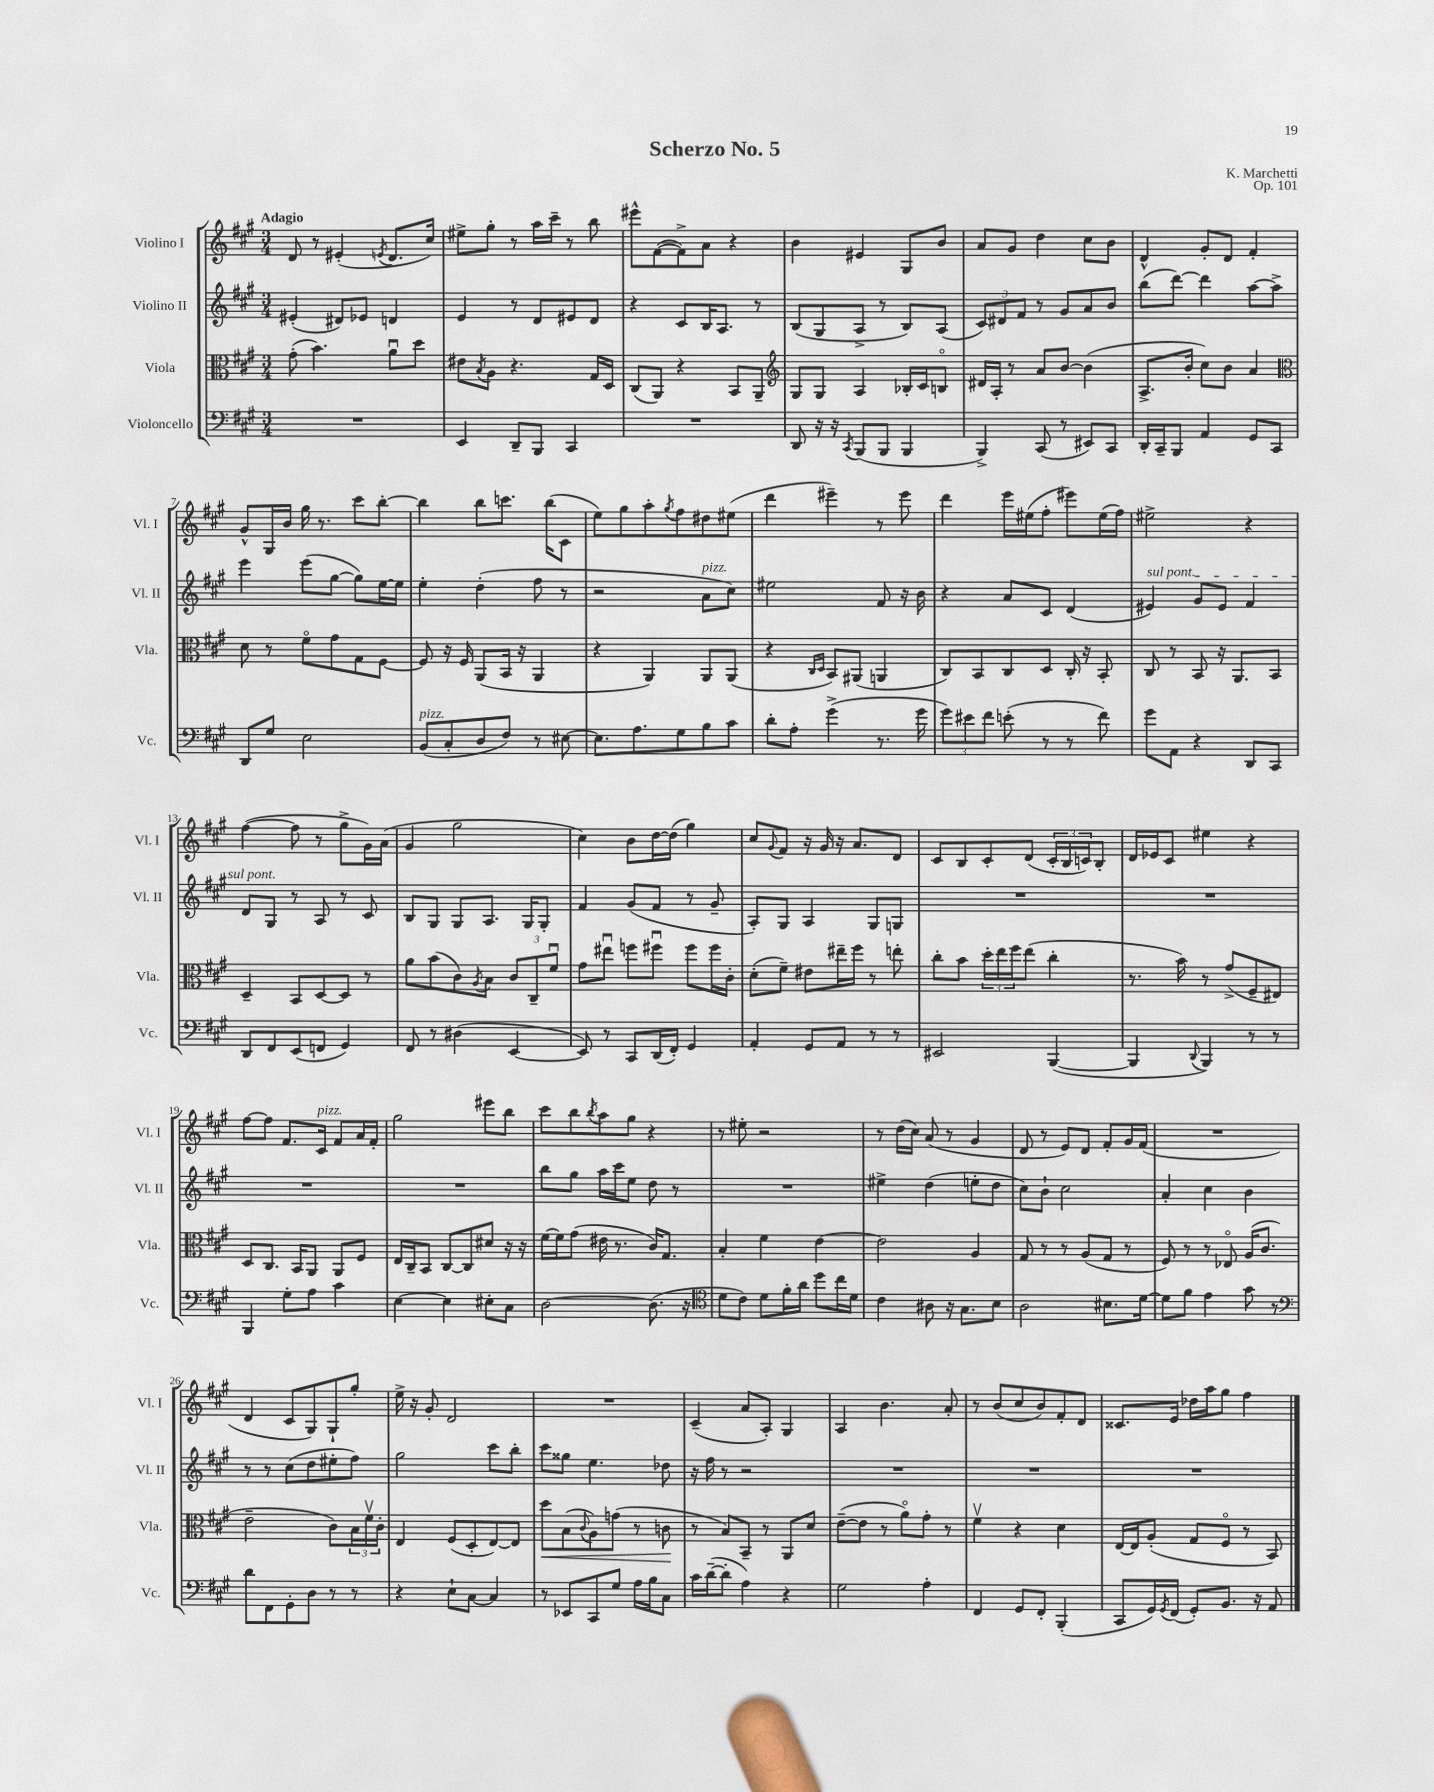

**kern	**kern	**dynam	**kern	**kern
*part4	*part3	*part3	*part2	*part1
*staff4	*staff3	*staff3	*staff2	*staff1
*I"Violoncello	*I"Viola	*	*I"Violino II	*I"Violino I
*I'Vc.	*I'Vla.	*	*I'Vl. II	*I'Vl. I
*clefF4	*clefC3	*	*clefG2	*clefG2
*k[f#c#g#]	*k[f#c#g#]	*	*k[f#c#g#]	*k[f#c#g#]
*M3/4	*M3/4	*	*M3/4	*M3/4
=1	=1	=1	=1	=1
!	!	!	!	!LO:TX:a:B:t=Adagio
2.r	(8g#'\	.	(4e#X'/	8d/
.	4.b\)	.	.	8r
.	.	.	8d#X/L)	(4e#X'/
.	.	.	8e-X/J	.
.	.	.	.	8qen/
.	8au\L	.	4dn/	8.d/L
.	8dd\J	.	.	.
.	.	.	.	16cc#/Jk)
=2	=2	=2	=2	=2
4EE/	8e#X\L	.	4e/	8ee#X^\L
.	8qB/	.	.	.
.	8A\J	.	.	8gg#'\J
8DD~/L	4.r	.	8r	8r
8BBB/J	.	.	8d/L	16aa\LL
.	.	.	.	16ccc#~\JJ
4CC#/	.	.	8e#X/	8r
.	16G#/LL	.	8d/J	8bb\
.	16D/JJ	.	.	.
=3	=3	=3	=3	=3
2.r	(8C#/L	.	4r	8eee#X^^\L
.	8AA/J)	.	.	([8f#\
.	4r	.	8c#/L	8f#^\])
.	.	.	16B/K	8a\J
.	.	.	8.A/J	.
.	8BB/L	.	.	4r
.	8AA~/J	.	8r	.
=4	=4	=4	=4	=4
*	*clefG2	*	*	*
8DD/	8G#/L	.	(8B/L	4b\
16r	8G#/J	.	8G#/	.
16r	.	.	.	.
8qCC#/	.	.	.	.
(8BBB/L	4A/	.	8A^/J	4e#X/
8BBB/J	.	.	8r	.
4BBB/	16B-X'/LL	.	8B/L)	8G#/L
.	16c#/J	.	.	.
.	8Bn/J	.	(8A/J	8b/J
=5	=5	=5	=5	=5
4BBB^/)	16d#X/LL	.	12c#/L)	8a/L
.	16A'/JJ	.	.	.
.	.	.	12d#X/	.
.	8r	.	.	8g#/J
.	.	.	12f#/J	.
(8CC#/	8a/L	.	8r	4dd\
8r	[8b/J	.	8g#/L	.
8EE#X/L)	(4b\]	.	8a/	8cc#\L
8CC#/J	.	.	8b/J	8b\J
=6	=6	=6	=6	=6
16DD'/LL	8.A^/L	.	(8bb\L	4d^^/
16CC#~/J	.	.	.	.
8BBB/J	.	.	[8ddd\J)	.
.	16b'/Jk	.	.	.
4AA/	8cc#\L)	.	4ddd\]	8g#'/L
.	8b\J	.	.	8d/J
8GG#/L	4a/	.	[8aa\L	4f#'/
8CC#/J	.	.	8aa^\J]	.
!!LO:LB:g=z
=7	=7	=7	=7	=7
*	*clefC3	*	*	*
8DD/L	8d\	.	4eee\	8g#^^/L
8G#/J	8r	.	.	16G#/L
.	.	.	.	16b/JJ
2E\	8f#\L	.	(8eee\L	16gg#\
.	.	.	.	8.r
.	8g#\	.	[8gg#\J	.
.	8G#\	.	8gg#\L])	8ccc#\L
.	[8F#\J	.	[16ee\L	[8bb'\J
.	.	.	16ee\JJ]	.
=8	=8	=8	=8	=8
!LO:TX:a:i:t=pizz.	!	!	!	!
(8BB/L	8F#/]	.	4ee'\	4bb\]
8C#'/	16r	.	.	.
.	16F#/	.	.	.
8D/	(8AA/L	.	(4dd'\	8bb\L
8F#/J)	16BB/Jk	.	.	8.cccn\J
.	16r	.	.	.
8r	4AA/	.	8ff#\	.
.	.	.	.	(16bb\KL
[8E#X\	.	.	8r	8c#\J
=9	=9	=9	=9	=9
8.E#\L]	4r	.	2r	8ee\L)
.	.	.	.	8gg#\
8.A\	.	.	.	.
.	4AA/)	.	.	8aa'\
.	.	.	.	8qgg#/
8G#\	.	.	.	8ff#\
!	!	!	!LO:TX:a:i:t=pizz.	!
8B\	8AA/L	.	8a\L	8dd#X\
8c#\J	(8AA/J	.	8cc#\J)	(8ee#X\J
=10	=10	=10	=10	=10
8d'\L	4r	.	2ee#X\	4ddd\
8A'\J	.	.	.	.
.	16qqC#/LL	.	.	.
.	16qqD/JJ	.	.	.
(4g#^\	8BB/L)	.	.	4eee#X~\)
.	(8AA#X/J	.	.	.
8.r	4AAn/	.	8f#/	8r
.	.	.	16r	8eee#\
16g#\	.	.	16b\	.
=11	=11	=11	=11	=11
12g#\L)	8C#/L)	.	4r	4ddd\
12e#X\	.	.	.	.
.	8BB/	.	.	.
12f#\J	.	.	.	.
(8en'\	8C#/	.	8a/L	16eee\LL
.	.	.	.	(16ee#X\J
8r	8D/J	.	8c#/J	8ff#'\J
8r	16C#'/	.	(4d/	8eee#X\L)
.	16r	.	.	.
8f#\)	8BB'/	.	.	(16ee#\L
.	.	.	.	16ff#\JJ)
=12	=12	=12	=12	=12
!	!	!	!LO:TX:a:i:t=sul pont.	!
8g#\L	8C#/	.	4e#X/)	2ee#X^\
8AA\J	8r	.	.	.
4r	8BB/	.	8g#/L	.
.	16r	.	8e#/J	.
.	8.AA/L	.	.	.
8DD/L	.	.	4f#/	4r
8CC#/J	8BB/J	.	.	.
!!LO:LB:g=z
=13	=13	=13	=13	=13
8DD/L	4D~/	.	8d/L	([4ff#\
8FF#/	.	.	8G#/J	.
(8EE/	8BB/L	.	8r	8ff#\]
8FFn/J	[8D/	.	8A/	8r
4GG#/)	8D/J]	.	8r	8gg#^\L
.	8r	.	8c#/	16g#\L)
.	.	.	.	(16a\JJ
=14	=14	=14	=14	=14
8FF#/	8a\L	.	8B/L	4g#/
8r	(8b\	.	8G#/J	.
(4D#X\	8c#\)	.	8G#/L	2gg#\
.	8qA/	.	.	.
.	8B\J	.	8.A/J	.
[4EE/	12c#/L	.	.	.
.	.	.	16G#/KL	.
.	12C#~/	.	.	.
.	.	.	8G#'/J	.
.	12f#u/J	.	.	.
=15	=15	=15	=15	=15
8EE/])	8g#\L	.	4f#/	4cc#\)
8r	8ee#Xu\J	.	.	.
8CC#/L	8ffn\L	.	(8g#/L	8b\L
(16DD/L	8ff#Xu\J	.	8f#/J	[16dd\L
16FF#'/JJ)	.	.	.	(16dd\JJ]
4GG#/	8ff#\L	.	8r	4gg#\)
.	16ff#\L	.	8g#~/	.
.	16c#'\JJ	.	.	.
=16	=16	=16	=16	=16
4AA'/	(8d'\L	.	8A'/L)	8cc#/L
.	.	.	.	8qqg#/
.	8f#~\J)	.	8G#/J	8f#/J
8GG#/L	8e#X\L	.	4A/	16r
.	.	.	.	16g#/
8AA/J	16ee#X~\L	.	.	16r
.	16ff#\JJ	.	.	8.a/L
8r	8r	.	8G#/L	.
8r	8een'\	.	8Gn/J	8d/J
=17	=17	=17	=17	=17
2EE#X/	8cc#'\L	.	2.r	8c#/L
.	8b\J	.	.	8B/
.	24dd'\LL	.	.	8c#'/
.	24ee\	.	.	.
.	24ff#\J	.	.	.
.	(8ee\J	.	.	(8d/J
([4BBB/	4cc#'\	.	.	24c#'/LL
.	.	.	.	24B/
.	.	.	.	24cn/J)
.	.	.	.	8B'/J
=18	=18	=18	=18	=18
4BBB/]	8.r	.	2.r	16d/LL
.	.	.	.	16e-X/J
.	.	.	.	8c#/J
.	16b\)	.	.	.
8qqDD/	.	.	.	.
4BBB/)	8r	.	.	4ee#X\
.	(8g#^/L	.	.	.
8r	8F#~/	.	.	4r
8r	8E#X/J)	.	.	.
!!LO:LB:g=z
=19	=19	=19	=19	=19
4BBB/	8D/L	.	2.r	[8ff#\L
.	8.C#/J	.	.	8ff#\J]
8G#'\L	.	.	.	8.f#/L
.	16BB/KL	.	.	.
8A\J	8AA/J	.	.	.
!	!	!	!	!LO:TX:a:i:t=pizz.
.	.	.	.	16c#/Jk
4c#\	8AA/L	.	.	8f#/L
.	8F#/J	.	.	16a/L
.	.	.	.	16f#'/JJ
=20	=20	=20	=20	=20
[4E\	16E/LL	.	2.r	2gg#\
.	16C#~/J	.	.	.
.	8BB/J	.	.	.
4E\]	[8C#/L	.	.	.
.	8C#/]	.	.	.
8E#X'\L	8d#X/J	.	.	8eee#X\L
8C#\J	16r	.	.	8bb\J
.	16r	.	.	.
=21	=21	=21	=21	=21
[2D\	[16f#\LL	.	8bb\L	8ccc#\L
.	16f#\J]	.	.	.
.	(8g#\J	.	8gg#\J	8bb\
.	.	.	.	8qbb/
.	16e#X\	.	16aa\LL	8aa\
.	8.r	.	16ccc#\J	.
.	.	.	8ee\J	8gg#\J
(8.D\]	16c#/KL)	.	8dd\	4r
.	8.G#/J	.	.	.
.	.	.	8r	.
16r	.	.	.	.
=22	=22	=22	=22	=22
*clefC4	*	*	*	*
8d\L	4B'/	.	2.r	8r
8c#\J)	.	.	.	8ee#X'\
8d\L	4f#\	.	.	2r
16f#'\L	.	.	.	.
16a\JJ	.	.	.	.
8dd\L	[4e\	.	.	.
16cc#\L	.	.	.	.
16d\JJ	.	.	.	.
=23	=23	=23	=23	=23
4c#\	2e\]	.	4ee#X^\	8r
.	.	.	.	(16dd\LL
.	.	.	.	16cc#\JJ)
8A#X\	.	.	(4dd\	(8a/
16r	.	.	.	8r
8.G#\L	.	.	.	.
.	4A/	.	8een'\L	4g#/
8B\J	.	.	8dd\J	.
=24	=24	=24	=24	=24
2A\	8G#/	.	8cc#\L)	8d/
.	8r	.	8b`\J	8r
.	8r	.	2cc#\	8e/L)
.	(8A/L	.	.	8d/J
8.B#X\L	8G#/J	.	.	8f#'/L
.	8r	.	.	16g#/L
[16d\Jk	.	.	.	(16f#/JJ
=25	=25	=25	=25	=25
8d\L]	8F#/)	.	4a'/	2.r
8f#\J	8r	.	.	.
4e\	8r	.	4cc#\	.
.	8E-X/	.	.	.
8g#\	(16A/KL	.	4b\	.
.	8.c#/J	.	.	.
8r	.	.	.	.
!!LO:LB:g=z
=26	=26	=26	=26	=26
*clefF4	*	*	*	*
8d\L	2e~\	.	8r	4d/
8FF#\	.	.	8r	.
8GG#'\	.	.	(8cc#\L	8c#/L
8D\J	.	.	8dd\	8G#/)
8r	8c#\L)	.	8ee#X'\	8G#`/
8r	24B\L	.	8ff#\J)	8gg#'/J
.	24f#v\	.	.	.
.	24c#'\JJ	.	.	.
=27	=27	=27	=27	=27
4r	4E/	.	2gg#\	16ee^\
.	.	.	.	16r
.	.	.	.	8g#'/
8E`\L	(8F#/L	.	.	2d/
[8C#\J	8D'/	.	.	.
4C#/]	[8E/)	.	8ccc#\L	.
.	8E/J]	.	8bb'\J	.
=28	=28	=28	=28	=28
!	!	!LO:HP:b	!	!
8r	8dd\L	<	8ccc#\L	2.r
8EE-X/L	(8B\	.	8gg##X\J	.
.	8qqc#/	.	.	.
8CC#/	8A\)	.	4.ee\	.
8G#/J	(8gn\J	.	.	.
16A\LL	8r	.	.	.
16B\J	.	.	.	.
8C#\J	8cn\	.	8dd-X\	.
.	.	[	.	.
=29	=29	=29	=29	=29
16c#\LL	8r	.	16r	(4c#~/
([16d~\J	.	.	16ff#\	.
8d'\J]	8B/L)	.	8r	.
4A\)	8BB~/J	.	2r	8a/L
.	8r	.	.	8A'/J)
4r	8AA/L	.	.	4G#/
.	8d/J	.	.	.
=30	=30	=30	=30	=30
2G#\	([8e~\L	.	2.r	4A/
.	8e\J]	.	.	.
.	8r	.	.	4.b\
.	8a\L)	.	.	.
4A'\	8g#'\J	.	.	.
.	8r	.	.	8a'/
=31	=31	=31	=31	=31
4FF#/	4f#v\	.	2.r	8r
.	.	.	.	(8b/L
8GG#/L	4r	.	.	8cc#/
8FF#'/J	.	.	.	8b/)
(4BBB'/	4d\	.	.	8f#'/
.	.	.	.	8d/J
=32	=32	=32	=32	=32
8CC#/L	[16E/LL	.	2.r	8.c##X/L
.	16E/J]	.	.	.
16GG#/L)	(8A'/J	.	.	.
8qGG#/	.	.	.	.
(16FF#/JJ	.	.	.	16e/Jk
8GG#'/L)	8G#/L	.	.	16dd-X\LL
.	.	.	.	16aa\J
8.BB/J	8F#/J	.	.	8gg#\J
.	8r	.	.	4ff#\
16r	.	.	.	.
8AA/	8BB/)	.	.	.
==	==	==	==	==
*-	*-	*-	*-	*-
